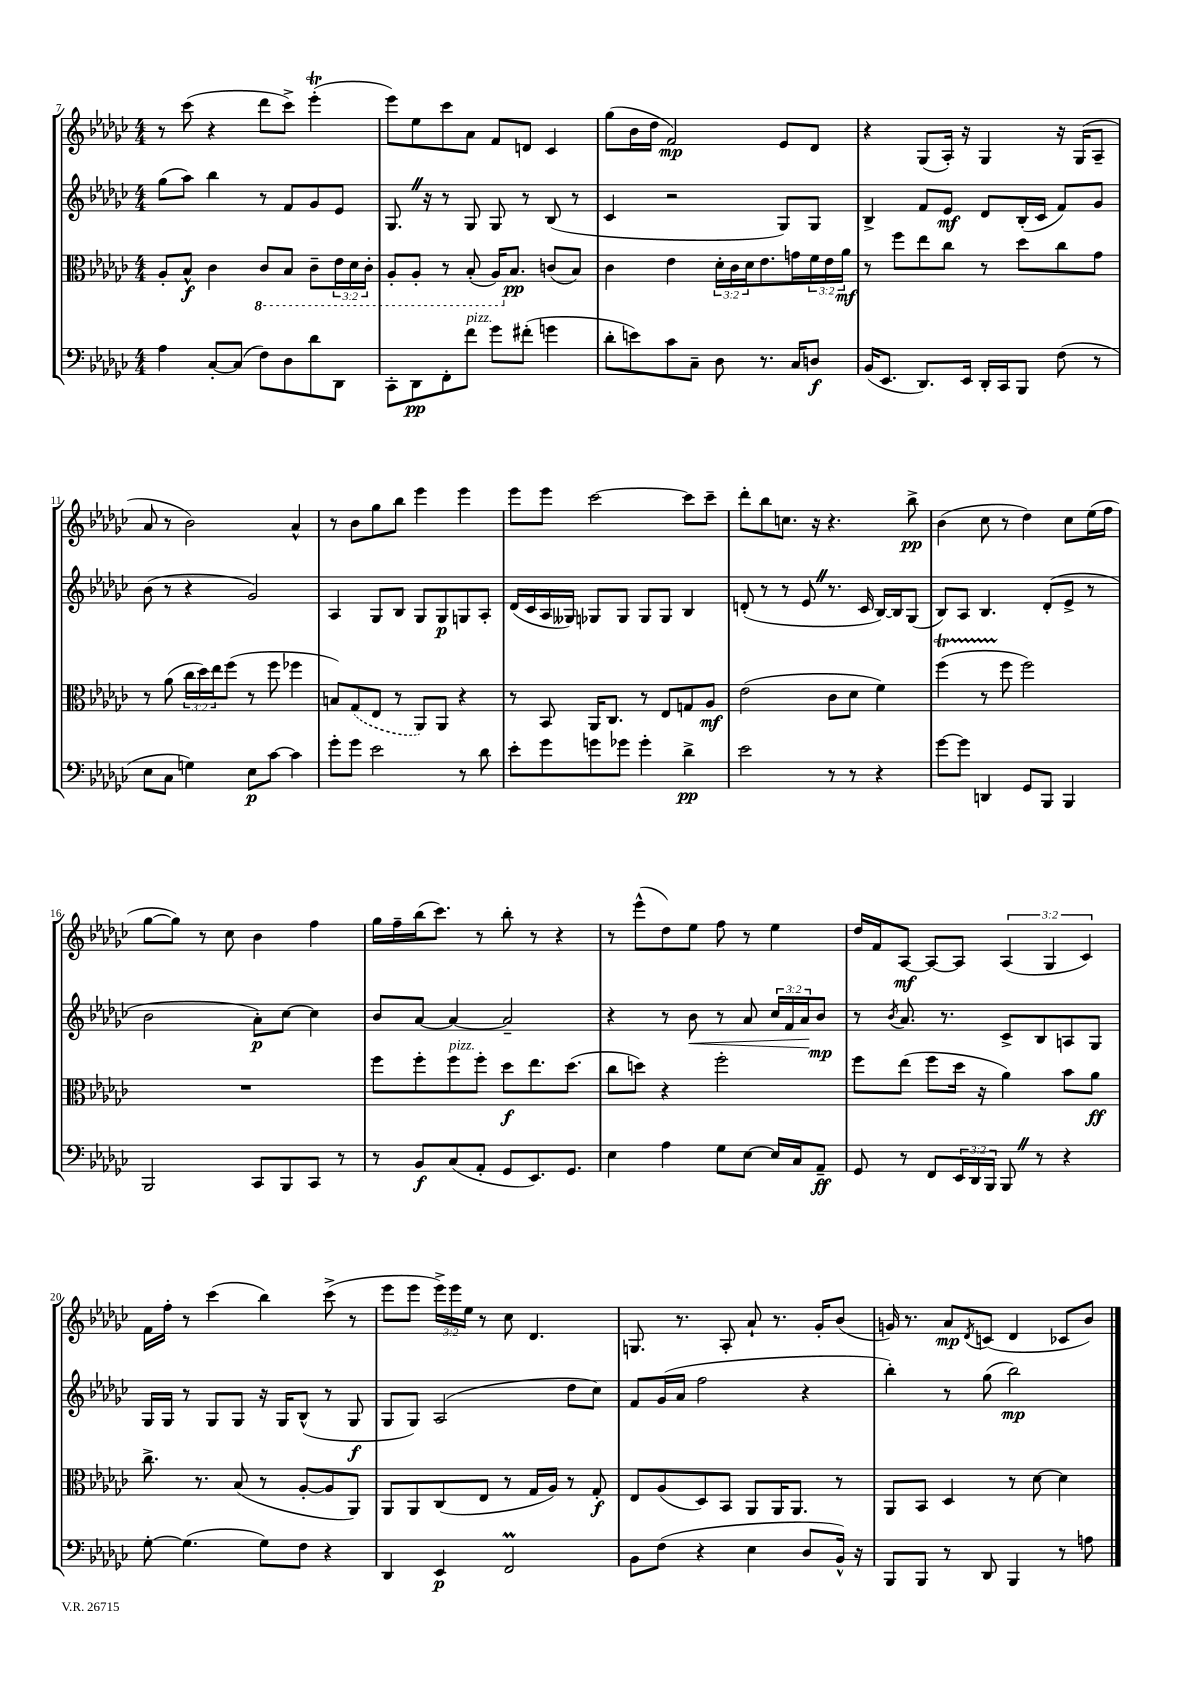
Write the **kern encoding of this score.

**kern	**kern	**kern	**kern
*staff4	*staff3	*staff2	*staff1
*clefF4	*clefC3	*clefG2	*clefG2
*k[b-e-a-d-g-c-]	*k[b-e-a-d-g-c-]	*k[b-e-a-d-g-c-]	*k[b-e-a-d-g-c-]
*M4/4	*M4/4	*M4/4	*M4/4
4A-	8A-'	(8gg-	8r
.	8B-^^	8aa-)	(8ccc-
[8C-'	4c-	4bb-	4r
(8C-]	.	.	.
8F)	8C-	8r	8ddd-
8D-	8BB-	8f	8ccc-^)
8d-	8C-~	8g-	(4eee-'
8DD-	24E-	8e-	.
.	24D-	.	.
.	24C-'	.	.
=	=	=	=
8CC-'	8AA-'	8.G-	8eee-)
8DD-	8AA-'	.	8ee-
.	.	16r	.
8FF'	8r	8r	8ccc-
8f	(8BB-'	8G-	8a-
8g-	16AA-)	8G-	8f
.	8.B-	.	.
(8f#'	.	8r	8d
4g	(8c	(8B-	4c-
.	8B-)	8r	.
=	=	=	=
8d-'	4c-	4c-	(8gg-
8e)	.	.	16b-
.	.	.	16dd-
8c-	4e-	2r	2f)
8C-~	.	.	.
8D-	24d-'	.	.
.	24c-	.	.
.	24d-	.	.
8.r	8.e-	.	.
.	.	8G-)	8e-
16C-	16g	.	.
8D	24f	8G-	8d-
.	24e-	.	.
.	24a-	.	.
=	=	=	=
(16BB-	8r	4B-^	4r
8.EE-	.	.	.
.	8ff	.	.
8.DD-)	8ee-	8f	(8G-
.	8cc-	8e-	16A-')
16EE-	.	.	16r
16DD-'	8r	8d-	4G-
16CC-	.	.	.
8BBB-	8dd-	(16B-'	.
.	.	16c-	.
(8F	8cc-	8f)	16r
.	.	.	(16G-
8r	8g-	8g-	8A-~
=	=	=	=
8E-	8r	(8b-	8a-
8C-	(8a-	8r	8r
4G)	24cc-	4r	2b-)
.	24dd-)	.	.
.	24ee-	.	.
.	(8ff	.	.
8E-	8r	2g-)	.
[8c-	8ff	.	.
4c-]	4ff-	.	4a-^^
=	=	=	=
8g-'	8B)	4A-	8r
8g-	(8G-	.	8b-
2e-	8E-	8G-	8gg-
.	8r	8B-	8bb-
.	8AA-)	8G-	4eee-
.	8AA-	8G-	.
8r	4r	8G	4eee-
8d-	.	8A-'	.
=	=	=	=
8e-'	8r	(16d-	8eee-
.	.	16c-	.
8g-	8BB-	16A-	8eee-
.	.	16G--)	.
8g	16AA-	8G-	[2ccc-
.	8.C-	.	.
8g-	.	8G-	.
4g-'	8r	8G-	.
.	8E-	8G-	.
4d-^	8G	4B-	8ccc-]
.	8A-	.	8ccc-~
=	=	=	=
2e-	(2e-	(8d'	8ddd-'
.	.	8r	8bb-
.	.	8r	8.cc
.	.	8e-	.
.	.	.	16r
8r	8c-	8.r	4.r
8r	8d-	.	.
.	.	16c-	.
4r	4f)	[16B-)	.
.	.	16B-]	.
.	.	(8G-	8bb-^
=	=	=	=
[8g-	(4ff	8B-)	(4b-
8g-]	.	8A-	.
4DD	8r	4.B-	8cc-
.	8ff	.	8r
8GG-	2ff)	.	4dd-)
8BBB-	.	(8d-'	.
4BBB-	.	8e-^	8cc-
.	.	8r	(16ee-
.	.	.	16ff
=	=	=	=
2BBB-	1r	2b-	[8gg-
.	.	.	8gg-])
.	.	.	8r
.	.	.	8cc-
8CC-	.	8a-')	4b-
8BBB-	.	[8cc-	.
8CC-	.	4cc-]	4ff
8r	.	.	.
=	=	=	=
8r	8ff	8b-	16gg-
.	.	.	16ff~
8BB-	8ff'	[8a-	(16bb-
.	.	.	8.ccc-)
(8C-	8ff	4a-_	.
8AA-'	8ff'	.	8r
8GG-	8dd-	2a-~]	8bb-'
8.EE-)	8.ee-	.	8r
.	.	.	4r
8.GG-	(8.dd-	.	.
=	=	=	=
4E-	8cc-	4r	8r
.	8dd)	.	(8eee-^^
4A-	4r	8r	8dd-)
.	.	8b-	8ee-
8G-	2ff'	8r	8ff
[8E-	.	8a-	8r
16E-]	.	24cc-	4ee-
.	.	24f	.
16C-	.	.	.
.	.	24a-	.
8AA-~	.	8b-	.
=	=	=	=
8GG-	8ff	8r	16dd-
.	.	.	16f
.	.	8qb-	.
8r	(8ee-	8.a-	[8A-
8FF	8ff	.	8A-_
.	.	8.r	.
24EE-	16dd-	.	8A-]
24DD-	.	.	.
.	16r	.	.
24BBB-	.	.	.
8BBB-	4a-)	8c-^	(6A-
8r	.	8B-	.
.	.	.	6G-
4r	8b-	8A	.
.	.	.	6c-)
.	8a-	8G-	.
=	=	=	=
[8G-'	8.cc-^	16G-	16f
.	.	16G-	16ff'
(4.G-]	.	8r	8r
.	8.r	.	.
.	.	8G-	(4ccc-
.	(8B-	8G-	.
8G-)	8r	16r	4bb-)
.	.	16G-	.
8F	[8A-'	(8B-^^	.
4r	8A-]	8r	(8ccc-^
.	8AA-)	8G-	8r
=	=	=	=
4DD-	8AA-	8G-	8eee-
.	8AA-	8G-)	8eee-
4EE-	(8C-	(2A-	24eee-^)
.	.	.	24eee-
.	.	.	24ee-
.	8E-	.	8r
2FF	8r	.	8cc-
.	16G-	.	4.d-
.	16A-)	.	.
.	8r	8dd-	.
.	8G-'	8cc-)	.
=	=	=	=
8BB-	8E-	8f	8.G
(8F	(8A-	(16g-	.
.	.	16a-	8.r
4r	8D-)	2ff	.
.	8BB-	.	8A-'
4E-	8AA-	.	8a-`
.	16AA-	.	8.r
.	8.AA-	.	.
8D-	.	4r	.
.	.	.	16g-'
16BB-^^)	8r	.	(8b-
16r	.	.	.
=	=	=	=
8BBB-	8AA-	4bb-')	16g)
.	.	.	8.r
8BBB-	8BB-	.	.
8r	4D-	8r	8a-
.	.	.	8qd-
8DD-	.	(8gg-	(8c
4BBB-	8r	2bb-)	4d-
.	[8d-	.	.
8r	4d-]	.	8c-
8A	.	.	8b-)
==	==	==	==
*-	*-	*-	*-
